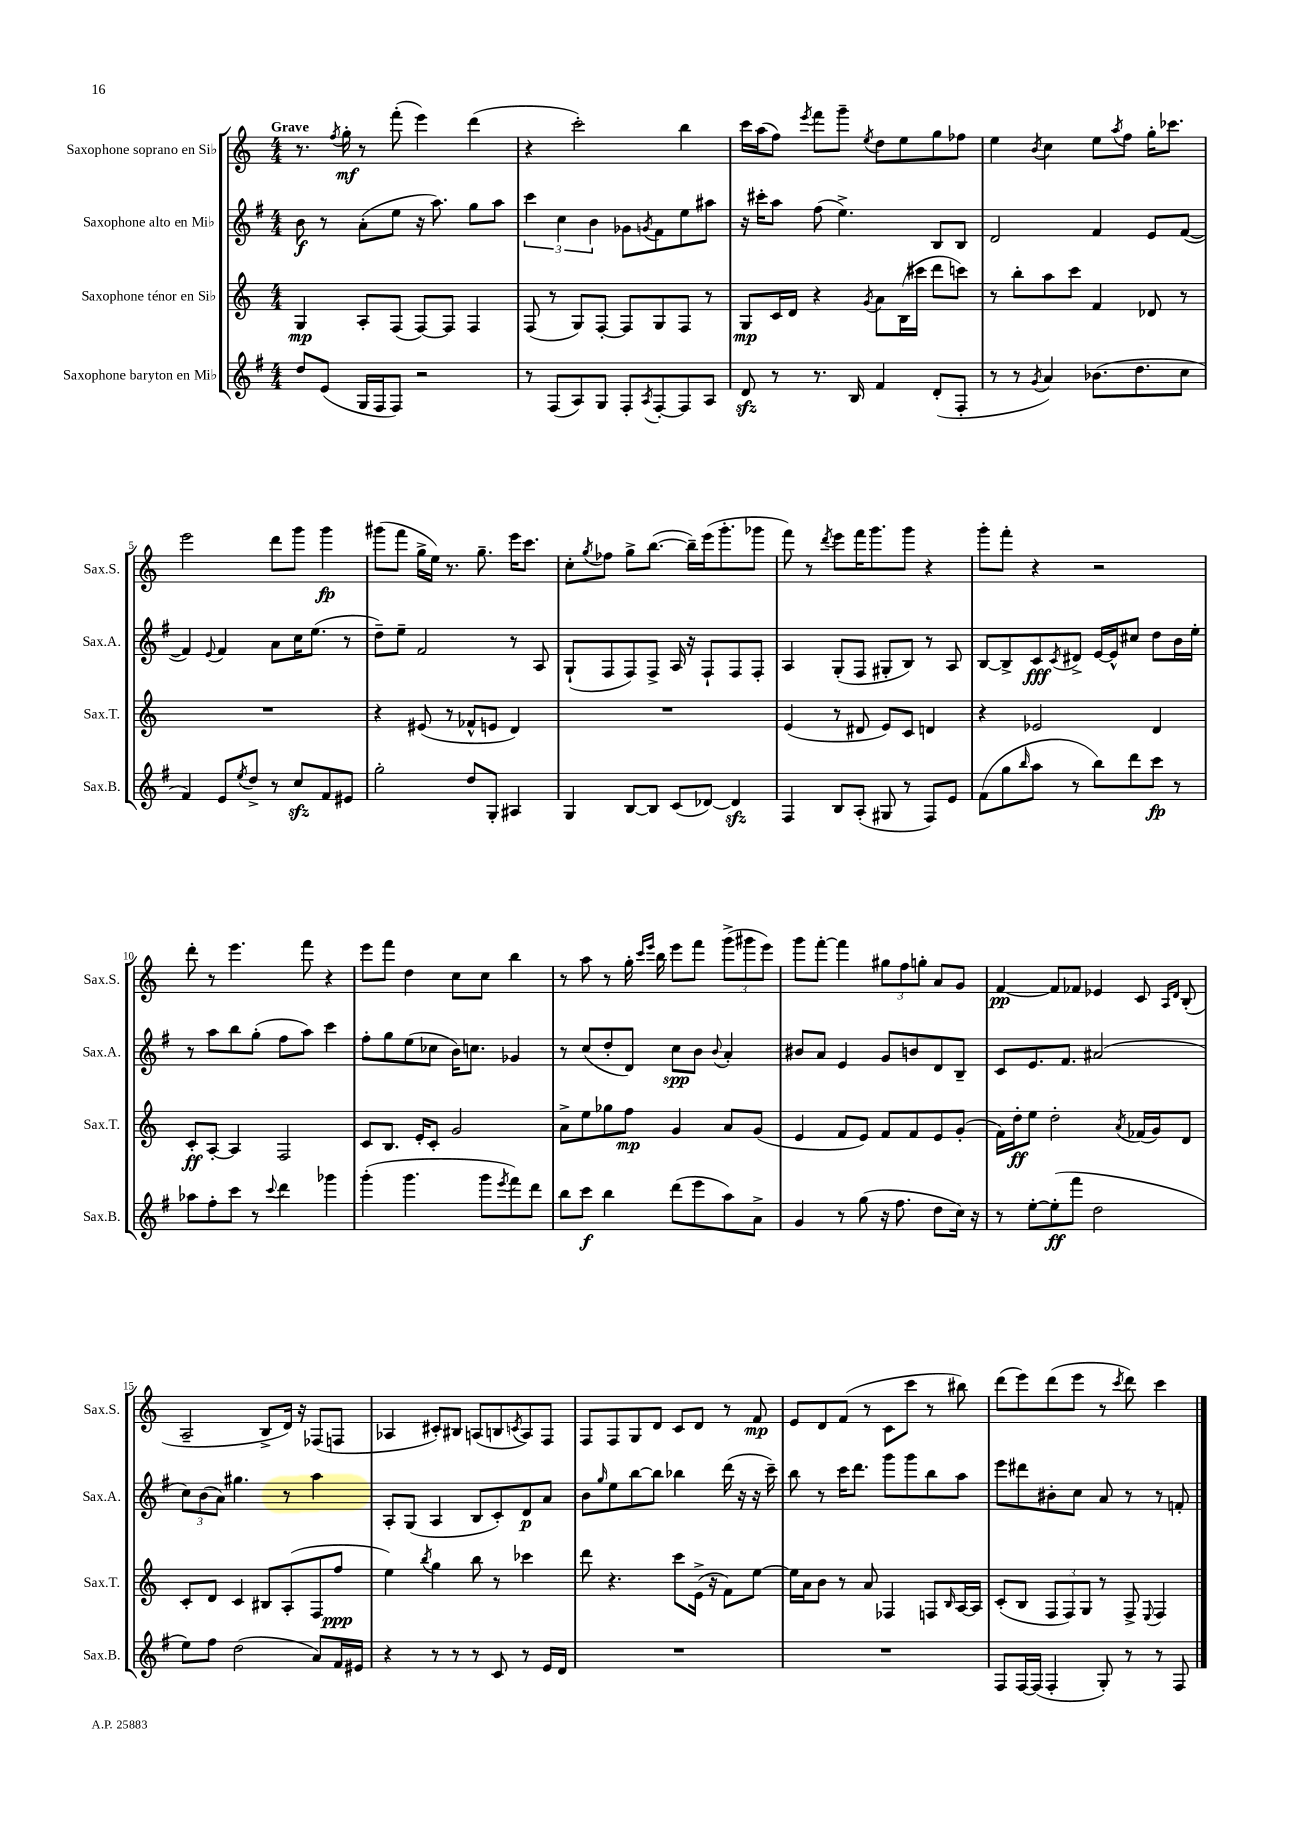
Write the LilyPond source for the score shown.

<<
\new StaffGroup <<
\new Staff = "s0" \with { instrumentName = "Saxophone soprano en Sib" shortInstrumentName = "Sax.S." } {
    \clef treble \key c \major \numericTimeSignature \time 4/4 \tempo "Grave"
    r8. \acciaccatura { f''8 } g''16-.\mf r8 f'''8-.( e'''4) d'''4( |
    r4 c'''2-.) b''4 |
    c'''16 a''16( f''8) \acciaccatura { e'''8 } f'''8 g'''8-- \acciaccatura { e''8 } d''8 e''8 g''8 fes''8 |
    e''4 \acciaccatura { b'8 } c''4 e''8 \acciaccatura { a''8 } f''8 g''16-. ces'''8. |
    e'''2 d'''8 g'''8 g'''4\fp |
    gis'''8( f'''8 g''16-> e''16) r8. g''8.-- e'''16 c'''8. |
    c''8-. \acciaccatura { g''8 } fes''8 g''8-> b''8.~( b''16--) e'''16( g'''8.-. ges'''8 |
    f'''8) r8 \acciaccatura { d'''8 } e'''8 f'''16 g'''8. g'''8 r4 |
    g'''8-. f'''8-. r4 r2 |
    d'''8-. r8 e'''4. f'''8 r4 |
    e'''8 f'''8 d''4 c''8 c''8 b''4 |
    r8 a''8 r8 g''16-. \grace { c'''16 e'''16 } b''16 e'''8 f'''8 \tuplet 3/2 { g'''8->( gis'''8 e'''8) } |
    g'''8 f'''8~-. f'''4 \tuplet 3/2 { gis''8 f''8 g''8-. } a'8 g'8 |
    f'4~\pp f'8 fes'8 ees'4 c'8 \grace { a16 d'16 } b8-.( |
    a2-- b8-> d'16) r16 fes8( f8 |
    aes4 cis'8-.) bis8 a8( b8 \acciaccatura { c'8 } a8) f8 |
    f8 f8 g8 d'8 c'8 d'8 r8 f'8\mp |
    e'8 d'8 f'8( r8 c'8 c'''8 r8 bis''8) |
    d'''8( e'''8) d'''8( e'''8 r8 \acciaccatura { c'''8 } d'''8) c'''4 \bar "|." |
}
\new Staff = "s1" \with { instrumentName = "Saxophone alto en Mib" shortInstrumentName = "Sax.A." } {
    \clef treble \key g \major \numericTimeSignature \time 4/4
    b'8\f r8 a'8-.( e''8 r16 a''8.) g''8 a''8 |
    \tuplet 3/2 { c'''4 c''4 b'4 } ges'8 \acciaccatura { g'8 } fis'8 e''8 ais''8 |
    r16 cis'''16-. a''8 fis''8( e''4.->) b8 b8 |
    d'2 fis'4 e'8 fis'8~( |
    fis'4) \appoggiatura { e'8 } fis'4 a'8 c''16 e''8.( r8 |
    d''8--) e''8-- fis'2 r8 a8 |
    g8-!( fis8 fis8) fis8-> a16 r16 fis8-! fis8 fis8-. |
    a4 g8-.( fis8 gis8-. b8) r8 a8 |
    b8~ b8-> c'8\fff \acciaccatura { c'8 } dis'8-> e'16~ e'16-^ cis''8 d''8 b'16 e''16-. |
    r8 a''8 b''8 g''8-.( fis''8 a''8) c'''4 |
    fis''8-. g''8 e''8( ces''8 b'16) c''8. ges'4 |
    r8 c''8( d''8-. d'8) c''8\spp b'8 \appoggiatura { b'8 } a'4-. |
    bis'8 a'8 e'4 g'8 b'8 d'8 b8-- |
    c'8 e'8. fis'8. ais'2( |
    \tuplet 3/2 { c''8) b'8( a'8) } gis''4. r8 a''4 |
    a8-. g8( a4 b8 c'8-.) d'8\p a'8 |
    b'8 \grace { g''16 } e''8 b''8~ b''8 bes''4 d'''16( r16 r16 c'''16--) |
    b''8 r8 c'''16 d'''8. g'''8 g'''8 b''8 a''8 |
    e'''8 dis'''8 bis'8-. c''8 a'8 r8 r8 f'8-. \bar "|." |
}
\new Staff = "s2" \with { instrumentName = "Saxophone ténor en Sib" shortInstrumentName = "Sax.T." } {
    \clef treble \key c \major \numericTimeSignature \time 4/4
    g4\mp a8-. f8( f8~) f8 f4 |
    f8( r8 g8) f8~-. f8 g8 f8 r8 |
    g8\mp c'16 d'16 r4 \acciaccatura { g'8 } a'8 b16( cis'''16 d'''8 c'''8) |
    r8 b''8-. a''8 c'''8 f'4 des'8 r8 |
    R1 |
    r4 eis'8( r8 fes'8-^ e'8 d'4) |
    R1 |
    e'4( r8 dis'8 e'8) c'8 d'4 |
    r4 ees'2 d'4 |
    c'8-.\ff a8~-. a4 f2 |
    c'8 b8. e'16-. c'8-. g'2 |
    a'8-> e''8 ges''8 f''8\mp g'4 a'8 g'8( |
    e'4 f'8 e'8) f'8 f'8 e'8 g'8-.( |
    f'16) d''16-.\ff e''8 d''2-. \acciaccatura { a'8 } fes'16( g'16) d'8 |
    c'8-. d'8 c'4 bis8 a8-.( f8 f''8\ppp |
    e''4) \acciaccatura { b''8 } g''4 b''8 r8 ces'''4 |
    d'''8 r4. c'''8 e'16->( r16 f'8) e''8~ |
    e''16 a'16 b'8 r8 a'8 fes4 f8 \grace { b16 } a16~ a16 |
    c'8-.( b8 \tuplet 3/2 { f8 f8) g8 } r8 f8-> \appoggiatura { e8 } f4 \bar "|." |
}
\new Staff = "s3" \with { instrumentName = "Saxophone baryton en Mib" shortInstrumentName = "Sax.B." } {
    \clef treble \key g \major \numericTimeSignature \time 4/4
    d''8 e'8( g16 fis16 fis8) r2 |
    r8 fis8( a8) g8 fis8-. \acciaccatura { a8 } fis8~-. fis8 a8 |
    d'8\sfz r8 r8. b16 fis'4 d'8-.( fis8-. |
    r8 r8 \acciaccatura { g'8 } a'4) bes'8.( d''8. c''8 |
    fis'4) e'8 \acciaccatura { e''8 } d''8-> r8 c''8\sfz fis'8 eis'8 |
    g''2-. d''8 g8-. ais4 |
    g4 b8~ b8 c'8( des'8~) des'4\sfz |
    fis4 b8 a8-.( gis8 r8 fis8) e'8 |
    fis'8( g''8 \grace { b''16 } a''8 r8 b''8) d'''8 c'''8\fp r8 |
    aes''8 fis''8-. c'''8 r8 \appoggiatura { c'''8 } d'''4 ges'''4 |
    g'''4-.( g'''4. g'''8 \acciaccatura { e'''8 } fis'''8) d'''8 |
    b''8 c'''8\f b''4 d'''8( e'''8 a''8) a'8-> |
    g'4 r8 g''8( r16 fis''8. d''8 c''16) r16 |
    r8 e''8~-. e''8-.\ff( fis'''8 d''2 |
    e''8) fis''8 d''2( a'8) fis'16 eis'16 |
    r4 r8 r8 r8 c'8 r8 e'16 d'16 |
    R1 |
    R1 |
    fis8 fis16~ fis16( fis4-. g8-.) r8 r8 fis8 \bar "|." |
}
>>
>>
